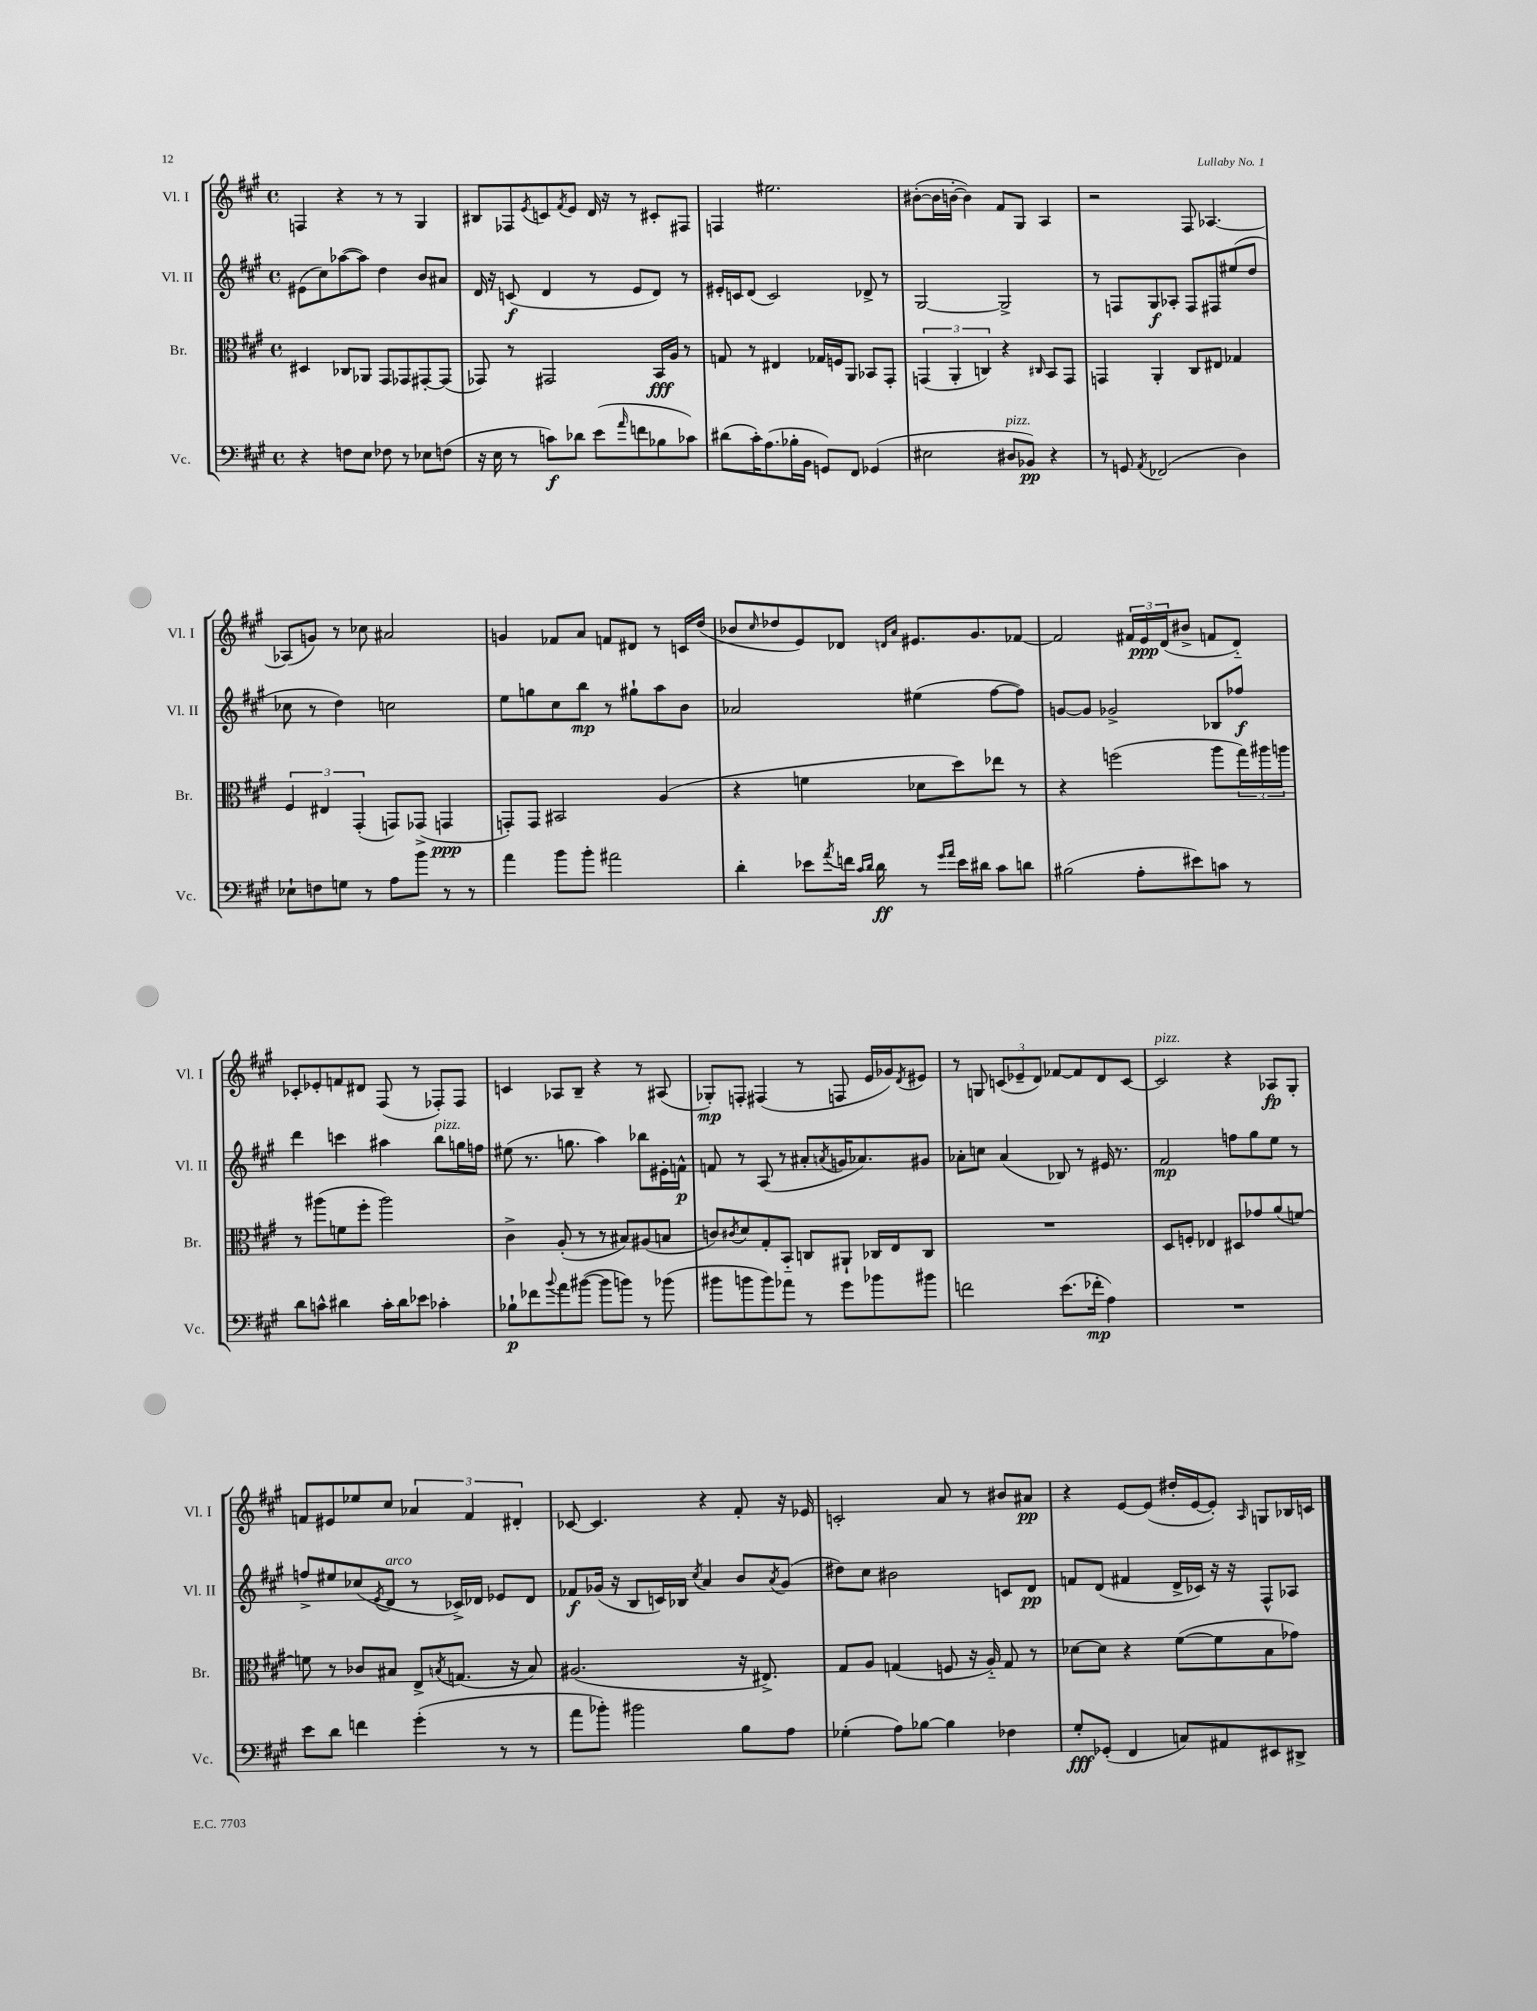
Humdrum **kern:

**kern	**dynam	**kern	**dynam	**kern	**dynam	**kern	**dynam
*part4	*part4	*part3	*part3	*part2	*part2	*part1	*part1
*staff4	*staff4	*staff3	*staff3	*staff2	*staff2	*staff1	*staff1
*I"Vc.	*	*I"Br.	*	*I"Vl. II	*	*I"Vl. I	*
*I'Vc.	*	*I'Br.	*	*I'Vl. II	*	*I'Vl. I	*
*clefF4	*	*clefC3	*	*clefG2	*	*clefG2	*
*k[f#c#g#]	*	*k[f#c#g#]	*	*k[f#c#g#]	*	*k[f#c#g#]	*
*M4/4	*	*M4/4	*	*M4/4	*	*M4/4	*
*met(c)	*	*met(c)	*	*met(c)	*	*met(c)	*
=6	=6	=6	=6	=6	=6	=6	=6
4r	.	4D#X/	.	(8e#X\L	.	4Fn/	.
.	.	.	.	8cc#\)	.	.	.
8Fn\L	.	8C-X/L	.	([8aa-X\	.	4r	.
8E\J	.	8AA-X/J	.	8aa-\J])	.	.	.
8F-X\	.	8GG#/L	.	4dd\	.	8r	.
8r	.	8GG-X/	.	.	.	8r	.
8E-X\L	.	[8GG#X'/	.	8b/L	.	4G#/	.
(8Fn\J	.	(8GG#/J]	.	8a#X/J	.	.	.
=7	=7	=7	=7	=7	=7	=7	=7
16r	.	8GG-X/)	.	16d/	.	8B#X/L	.
16E\	.	.	.	16r	.	.	.
8r	.	8r	.	(8cn/	f	8F-X/	.
.	.	.	.	.	.	8qe/	.
8cn\L)	f	2GG#X/	.	4d/	.	8cn/	.
.	.	.	.	.	.	8qf#/	.
8d-X\J	.	.	.	.	.	8e/J	.
(8e\L	.	.	.	8r	.	16d/	.
.	.	.	.	.	.	16r	.
16qqa/	.	.	.	.	.	.	.
8fn\	.	.	.	8e/L	.	8r	.
8B-X\	.	16BB/LL	fff	8d/J)	.	8c#X'/L	.
.	.	16A/JJ	.	.	.	.	.
8c-X\J)	.	8r	.	8r	.	8F#X/J	.
=8	=8	=8	=8	=8	=8	=8	=8
(8d#X\L	.	8Gn/	.	16e#X'/LL	.	4Fn/	.
.	.	.	.	16cn/J	.	.	.
16c#'\K)	.	8r	.	(8d/J	.	.	.
(8.A\	.	.	.	.	.	.	.
.	.	4E#X/	.	2c/)	.	2.ee#X\	.
16B-X'\L	.	.	.	.	.	.	.
16BB\JJ	.	.	.	.	.	.	.
8GGn/L)	.	16G-X/LL	.	.	.	.	.
.	.	16Fn/J	.	.	.	.	.
8FF#/J	.	8AA/J	.	.	.	.	.
(4GG-X/	.	8BB-X/L	.	8d-X^/	.	.	.
.	.	8GG#'/J	.	8r	.	.	.
=9	=9	=9	=9	=9	=9	=9	=9
2E#X\	.	(6GGn/	.	[2G#/	.	([8b#X'\L	.
.	.	.	.	.	.	16b#\L]	.
.	.	6AA'/	.	.	.	.	.
.	.	.	.	.	.	[16bn'\JJ	.
.	.	.	.	.	.	4b\])	.
.	.	6Cn/)	.	.	.	.	.
!LO:TX:a:i:t=pizz.	!	!	!	!	!	!	!
8D#X/L	.	4r	.	2G#^/]	.	8f#/L	.
8BB-X/J)	pp	.	.	.	.	8G#/J	.
.	.	16qqC#X/	.	.	.	.	.
4r	.	8BB/L	.	.	.	4A/	.
.	.	8GG/J	.	.	.	.	.
=10	=10	=10	=10	=10	=10	=10	=10
8r	.	4GGn/	.	8r	.	2r	.
8GGn/	.	.	.	8Fn/L	.	.	.
8qAA/	.	.	.	.	.	.	.
(2FF-X/	.	4AA'/	.	8G#/	f	.	.
.	.	.	.	8A-X'/J	.	.	.
.	.	8C#/L	.	8F/L	.	8F#/	.
.	.	8E#X/J	.	8F#X/	.	[4.A-X/	.
4D\)	.	4G-X/	.	(8ee#X/	.	.	.
.	.	.	.	8dd/J	.	.	.
!!LO:LB:g=z
=11	=11	=11	=11	=11	=11	=11	=11
8E-X`\L	.	6F#/	.	8cc-X\	.	(8A-X/L]	.
8Fn\	.	.	.	8r	.	8gn/J)	.
.	.	6E#X/	.	.	.	.	.
8Gn\J	.	.	.	4dd\)	.	8r	.
.	.	(6GG#'/	.	.	.	.	.
8r	.	.	.	.	.	8cc-X\	.
8A\L	.	8GGn/L)	.	2ccn\	.	2a#X/	.
8b\J	.	(8GG-X^/J	.	.	.	.	.
8r	.	4GGn/	ppp	.	.	.	.
8r	.	.	.	.	.	.	.
=12	=12	=12	=12	=12	=12	=12	=12
4a\	.	8GGn'/L)	.	8ee\L	.	4gn/	.
.	.	8GG/J	.	8ggn\	.	.	.
8b\L	.	2BB#X/	.	8cc#\	.	8f-X/L	.
8b'\J	.	.	.	8bb\J	mp	8a/J	.
2a#X\	.	.	.	8r	.	8fn/L	.
.	.	.	.	8gg#X`\L	.	8d#X/J	.
.	.	(4A/	.	8aa\	.	8r	.
.	.	.	.	8b\J	.	16cn/LL	.
.	.	.	.	.	.	(16dd/JJ	.
=13	=13	=13	=13	=13	=13	=13	=13
4d'\	.	4r	.	2a-X/	.	8b-X/L	.
.	.	.	.	.	.	16qqcc#/	.
.	.	.	.	.	.	8dd-X/	.
8e-X\L	.	4fn\	.	.	.	8e/)	.
8qa/	.	.	.	.	.	.	.
16fn\Jk	.	.	.	.	.	8d-X/J	.
16qqc#/LL	.	.	.	.	.	.	.
16qqd/JJ	.	.	.	.	.	.	.
16d\	ff	.	.	.	.	.	.
.	.	.	.	.	.	16qqdn/LL	.
.	.	.	.	.	.	16qqa/JJ	.
8r	.	8d-X\L	.	(4ee#X\	.	8.e#X/L	.
16qqg#/LL	.	.	.	.	.	.	.
16qqa/JJ	.	.	.	.	.	.	.
16e-\LL	.	8dd\)	.	.	.	.	.
16d#X\JJ	.	.	.	.	.	8.g#/	.
8c#\L	.	8ee-X\J	.	[8ff#\L	.	.	.
8dn\J	.	8r	.	8ff#\J])	.	[8f-X/J	.
=14	=14	=14	=14	=14	=14	=14	=14
(2B#X\	.	4r	.	[8gn/L	.	2f-/]	.
.	.	.	.	8g/J]	.	.	.
.	.	(2ffn\	.	2g-X^/	.	.	.
8A'\L	.	.	.	.	.	24f#X/LL	.
.	.	.	.	.	.	24e/	ppp
.	.	.	.	.	.	(24d/J	.
8e#X\)	.	.	.	.	.	8b#X^/J	.
8cn\J	.	8aa\L	.	8B-X/L	.	8fn/L	.
8r	.	24gg#\L)	.	8ff-X/J	f	8d/J)	.
.	.	24aa#X\	.	.	.	.	.
.	.	24aan\JJ	.	.	.	.	.
!!LO:LB:g=z
=15	=15	=15	=15	=15	=15	=15	=15
8d\L	.	8r	.	4ddd\	.	8c-X'/L	.
8cn^^\J	.	(8aa#X\L	.	.	.	8e-X'/	.
4d#X\	.	8fn\	.	4cccn\	.	8fn/	.
.	.	8ff#'\J	.	.	.	8d#X/J	.
16c'\LL	.	2aa#\)	.	4aa#X\	.	(8F#/	.
16d#\J	.	.	.	.	.	.	.
8e-X\J	.	.	.	.	.	8r	.
!	!	!	!	!LO:TX:a:i:t=pizz.	!	!	!
4c-X'\	.	.	.	8bb\L	.	8F-X'/L)	.
.	.	.	.	16ggn\L	.	8F-/J	.
.	.	.	.	16ffn\JJ	.	.	.
=16	=16	=16	=16	=16	=16	=16	=16
8B-X`\L	p	4c#^\	.	(8ee#X\	.	4cn/	.
8f-X\	.	.	.	8.r	.	.	.
8qqb/	.	.	.	.	.	.	.
8a\	.	(8A'/	.	.	.	8A-X/L	.
.	.	.	.	8.ggn\	.	.	.
([8b#X\J	.	8r	.	.	.	8B~/J	.
8b#\L]	.	8r	.	4aa\)	.	4r	.
8bn\J)	.	8B#X/L)	.	.	.	.	.
8r	.	(8A#X/	.	8bb-X\L	.	8r	.
(8b-X\	.	8Bn/J	.	16e#X'\L	.	(8A#X/	.
.	.	.	.	16fn^^\JJ	p	.	.
=17	=17	=17	=17	=17	=17	=17	=17
8b#X\L	.	8cn/L)	.	8fn/	.	8G-X'/L)	mp
.	.	8qc#X/	.	.	.	.	.
8bn\	.	8d/	.	8r	.	8Fn'/J	.
8b\)	.	8G#'/	.	(8A/	.	(4F#X/	.
8a-X\J	.	8BB/J	.	8r	.	.	.
8r	.	8Cn/L	.	8a#X'/L	.	8r	.
.	.	.	.	8qan/	.	.	.
8g#\L	.	8AA#X`/J	.	16gn/K	.	8Fn/	.
.	.	.	.	8.a-X/)	.	.	.
8b-X\	.	16C-X/LL	.	.	.	16e/LL	.
.	.	16E/J	.	.	.	16g-X/J)	.
.	.	.	.	.	.	8qd/	.
8b#X\J	.	8C-/J	.	8g#X/J	.	8e#X/J	.
=18	=18	=18	=18	=18	=18	=18	=18
2fn\	.	1r	.	8a-X'\L	.	8r	.
.	.	.	.	8ccn\J	.	8Gn/	.
.	.	.	.	(4a-/	.	(12cn/L	.
.	.	.	.	.	.	12e-X~/	.
.	.	.	.	.	.	12d/J)	.
(8.e\L	.	.	.	8B-X/)	.	[8f-X/L	.
.	.	.	.	8r	.	8f-/]	.
16f-X'\Jk	mp	.	.	.	.	.	.
4A\)	.	.	.	16e#X/	.	8d/	.
.	.	.	.	8.r	.	.	.
.	.	.	.	.	.	[8c/J	.
=19	=19	=19	=19	=19	=19	=19	=19
!	!	!	!	!	!	!LO:TX:a:i:t=pizz.	!
1r	.	8D/L	.	2f#/	mp	2c/]	.
.	.	8Fn'/J	.	.	.	.	.
.	.	4E-X/	.	.	.	.	.
.	.	8D#X/L	.	8ffn\L	.	4r	.
.	.	8g-X/	.	8gg#\	.	.	.
.	.	(8a/	.	8ee\J	.	8A-X/L	fp
.	.	[8fn/J)	.	8r	.	8G#'/J	.
!!LO:LB:g=z
=20	=20	=20	=20	=20	=20	=20	=20
8e\L	.	8fn\]	.	8ffn^/L	.	8fn/L	.
8d\J	.	8r	.	8ee#X/	.	8e#X/	.
4fn\	.	8c-X/L	.	(8cc-X/	.	8ee-X/	.
.	.	.	.	8qe/	.	.	.
!	!	!	!	!LO:TX:a:i:t=arco	!	!	!
.	.	8B#X/J	.	8d/J	.	8cc#/J	.
(4g#'\	.	8E^/L	.	8r	.	6a-X/	.
.	.	8qBn/	.	.	.	.	.
.	.	(8.Gn/J	.	16c-X^/LL)	.	.	.
.	.	.	.	.	.	6f/	.
.	.	.	.	16d-X/JJ	.	.	.
8r	.	.	.	8e-X/L	.	.	.
.	.	16r	.	.	.	.	.
.	.	.	.	.	.	6d#X'/	.
8r	.	8B/)	.	8d-/J	.	.	.
=21	=21	=21	=21	=21	=21	=21	=21
8a\L	.	(2.A#X/	.	8f-X/L	f	[8c-X/	.
8b-X'\J)	.	.	.	(16g-X/Jk	.	4.c-/]	.
.	.	.	.	16r	.	.	.
2b#X\	.	.	.	8B/L	.	.	.
.	.	.	.	16cn/L)	.	.	.
.	.	.	.	16B-X/JJ	.	.	.
.	.	.	.	8qcc#/	.	.	.
.	.	.	.	4a/	.	4r	.
8B\L	.	16r	.	8b/L	.	8f#'/	.
.	.	8.E#X^/)	.	.	.	.	.
.	.	.	.	8qa/	.	.	.
8A\J	.	.	.	(8g-/J	.	16r	.
.	.	.	.	.	.	16e-X/	.
=22	=22	=22	=22	=22	=22	=22	=22
(4G-X'\	.	8G#/L	.	8dd#X\L)	.	2cn'/	.
.	.	8A/J	.	8cc#\J	.	.	.
8A\L)	.	(4Gn/	.	2b#X\	.	.	.
[8B-X\J	.	.	.	.	.	.	.
4B-\]	.	8Fn/	.	.	.	8a/	.
.	.	16r	.	.	.	8r	.
.	.	16A/)	.	.	.	.	.
4F-X\	.	8G/	.	8cn/L	.	8b#X/L	.
.	.	8r	.	8d/J	pp	8a#X/J	pp
=23	=23	=23	=23	=23	=23	=23	=23
8G#'/L	fff	[8d-X\L	.	8fn/L	.	4r	.
(8GG-X'/J	.	8d-\J]	.	(8d/J	.	.	.
4FF#/	.	4r	.	4f#X/	.	[8e/L	.
.	.	.	.	.	.	(8e/J]	.
8Cn/L)	.	([8f#\L	.	16d^/LL	.	16dd#X'/LL	.
.	.	.	.	16c-X/JJ)	.	[16e/J	.
8AA#X/	.	8f#\]	.	16r	.	8e'/J])	.
.	.	.	.	16r	.	.	.
.	.	.	.	.	.	16qqA/	.
8EE#X/	.	8B\	.	8F#^^/L	.	8Gn/L	.
8DD#X^/J	.	8g-X\J)	.	8A-X/J	.	16B-X/L	.
.	.	.	.	.	.	16cn/JJ	.
==	==	==	==	==	==	==	==
*-	*-	*-	*-	*-	*-	*-	*-
